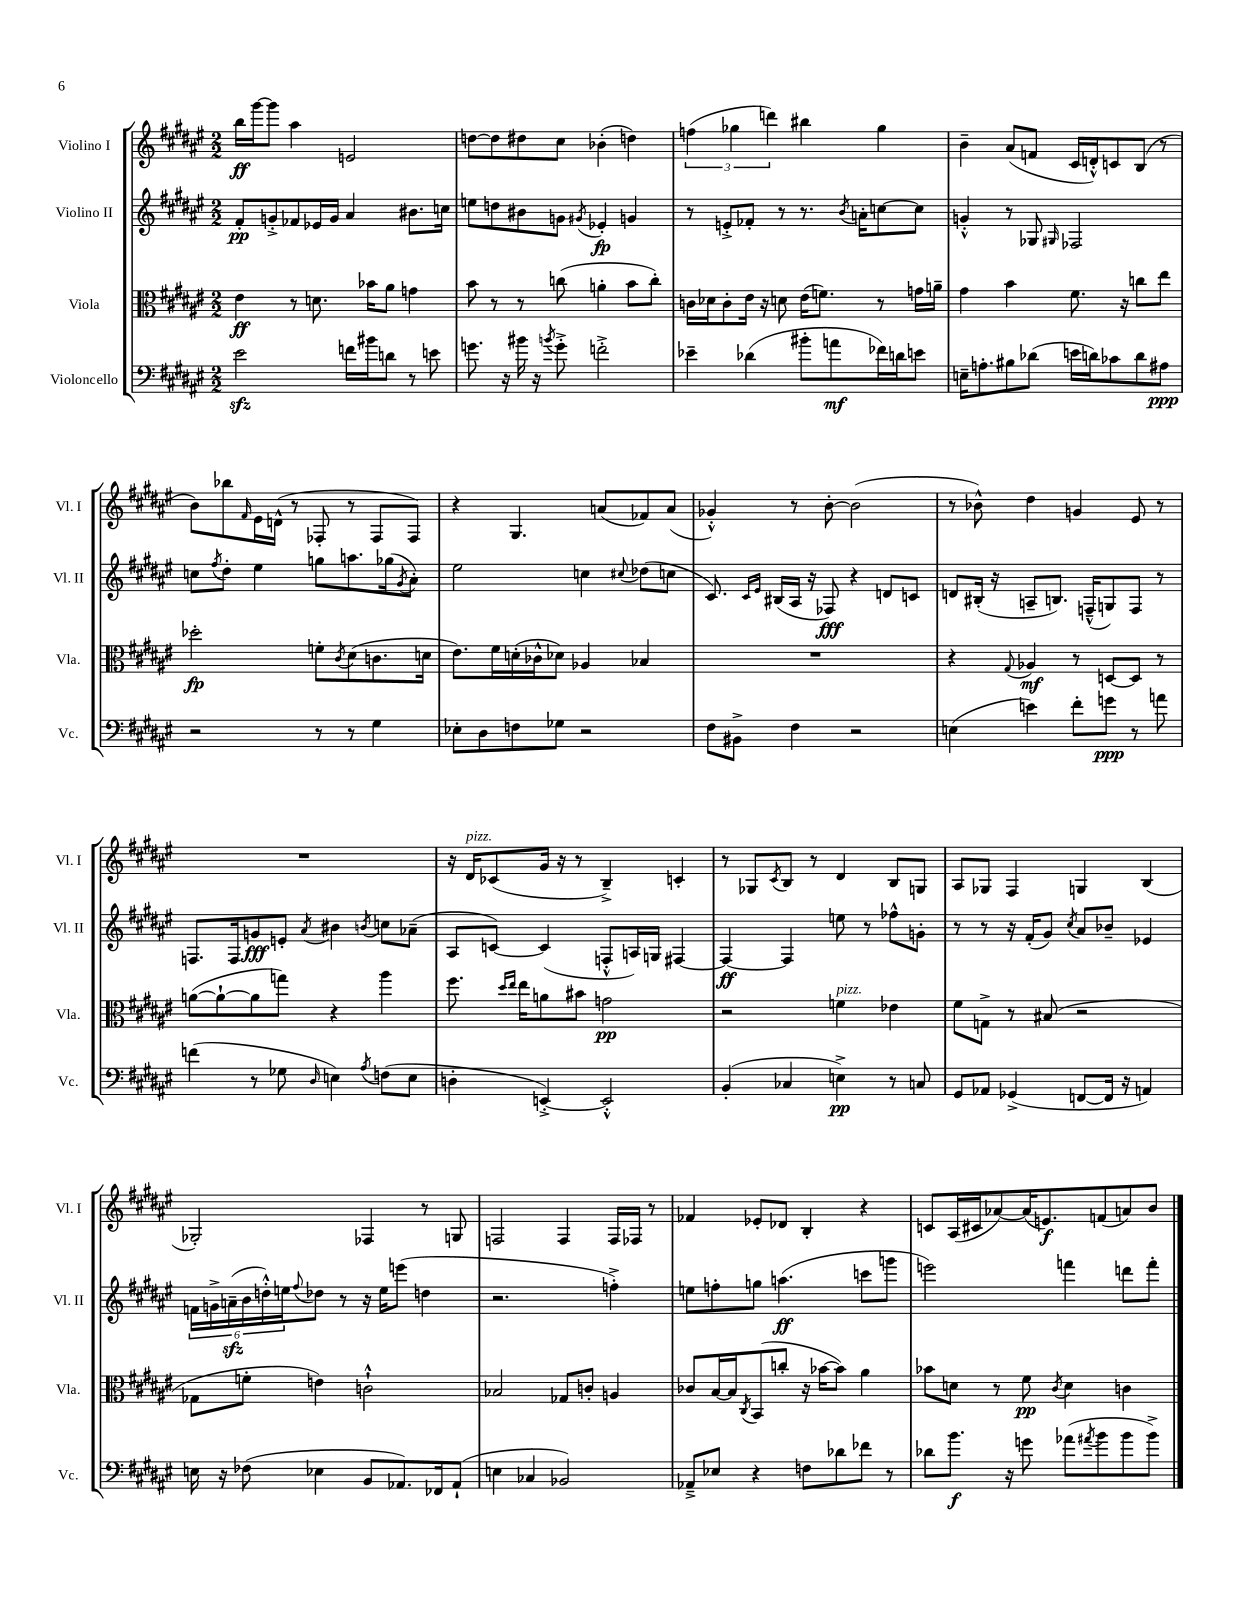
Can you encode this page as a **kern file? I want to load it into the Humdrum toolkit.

**kern	**kern	**kern	**kern
*staff4	*staff3	*staff2	*staff1
*clefF4	*clefC3	*clefG2	*clefG2
*k[f#c#g#d#a#e#]	*k[f#c#g#d#a#e#]	*k[f#c#g#d#a#e#]	*k[f#c#g#d#a#e#]
*M2/2	*M2/2	*M2/2	*M2/2
2e#\	4e#\	8f#'/L	16bb\LL
.	.	.	[16ggg#\J
.	.	8g'^/	8ggg#\]J
.	8r	8f-/	4aa#\
.	8.d\	16e-/L	.
.	.	16g/JJ	.
16f\LL	.	4a#/	2e/
16b#\J	16b-\LK	.	.
8d\J	8a#\J	.	.
8r	4g\	8.b#\L	.
8e\	.	.	.
.	.	16cc\Jk	.
=	=	=	=
8.g\	8b\	8ee\L	[8dd\L
.	8r	8dd\	8dd\]
16r	.	.	.
16b#\	8r	8b#\	8dd#\
16r	.	.	.
8qb/	.	.	.
8g'^\	(8cc\	8g\J	8cc#\J
.	.	8qg#/	.
2f'^\	4a'\	4e-'/	(4b-'\
.	8b\L	4g/	4dd\)
.	8cc'\J)	.	.
=	=	=	=
4e-~\	16c\LL	8r	(6ff\
.	16d-\J	.	.
.	8c'\	8e'^/L	.
.	.	.	6gg-\
(4d-\	16e#\Jk	8f-'/J	.
.	16r	.	.
.	.	.	6ddd\)
.	8d\	8r	.
8b#'\L	(16e#\LK	8.r	4bb#\
.	8.f\J)	.	.
8a\	.	.	.
.	.	8qb/	.
.	.	16a'\LK	.
16f-\L)	8r	[8cc\	4gg-\
16d\J	.	.	.
8e\J	16g\LL	8cc\]J	.
.	16a~\JJ	.	.
=	=	=	=
16E~\LK	4g#\	4g'^^/	4b~\
8.A'\	.	.	.
8B#\	4b\	8r	(8a#/L
(8d-\J	.	8G-/	8f/J
.	.	16qqG#/	.
16e\LL	8.f#\	2F-/	16c#/LL
16d\J)	.	.	16d'^^/J)
8c-\	.	.	8c/
.	16r	.	.
8d\	8cc\L	.	(8B/J
8A#\J	8ee#\J	.	8r
=	=	=	=
2r	2dd-'\	8cc\L	8b\L)
.	.	8qff#/	.
.	.	8dd#'\J	8bb-\
.	.	.	16qqf#/
.	.	4ee#\	16e#\L
.	.	.	(16d^^\JJ
.	.	.	8r
8r	8f'\L	8gg\L	8F-'/
.	8qc#/	.	.
8r	(8d#\	8.aa\	8r
4G#\	8.c\	.	8F-/L
.	.	(16gg-\k	.
.	.	8qg#/	.
.	.	8a#'\J)	8F-/J)
.	16d\Jk	.	.
=	=	=	=
8E-'\L	8.e#\L)	2ee#\	4r
8D#\	.	.	.
.	16f#\L	.	.
8F\	(16d'\	.	4.G#/
.	16c-^^\J	.	.
8G-\J	8d-\J)	.	.
2r	4A-/	4cc\	.
.	.	.	(8a/L
.	.	8qqcc#/	.
.	4B-/	(8dd-\L	8f-/)
.	.	8cc\J	(8a/J
=	=	=	=
8F#\L	1r	8.c#/)	4g-'^^/)
8BB#^\J	.	.	.
.	.	16qqc#/LL	.
.	.	16qqe#/JJ	.
.	.	(16B#/LL	.
4F#\	.	16A#/JJ	8r
.	.	16r	.
.	.	8F-/)	[8b'\
2r	.	4r	(2b\]
.	.	8d/L	.
.	.	8c/J	.
=	=	=	=
(4E\	4r	8d/L	8r
.	.	(16B#'/Jk	8b-^^\)
.	.	16r	.
.	8qqG#/	.	.
4e\)	4A-/	8A~/L	4dd#\
.	.	8.B/J)	.
8f#'\L	8r	.	4g/
.	.	(16F~^^/LK	.
8g\J	[8D/L	8G/)	.
8r	8D/]J	8F/J	8e#/
8a\	8r	8r	8r
=	=	=	=
(4f\	([8a\L	8.F/L	1r
.	8a`\_	.	.
.	.	16F/k	.
8r	8a\]	8g/	.
8G-\	8gg\J)	8e'/J	.
16qqD#/	.	8qa#/	.
4E\)	4r	4b#\	.
8qA#/	.	8qb/	.
(8F\L	4aa#\	8cc\L	.
8E\J	.	(8a-~\J	.
=	=	=	=
4D'\	8.ff#\	8A#/L	16r
.	.	.	16d#/LK
.	.	[8c/J)	(8c-/
.	16qqdd#/LL	.	.
.	16qqee#/JJ	.	.
.	16ee#\LK	.	.
[4EE'^/)	8a\	(4c/]	16g#/Jk
.	.	.	16r
.	8b#\J	.	8r
2EE'^^/]	2g\	8F'^^/L	4B~^/)
.	.	16A/L)	.
.	.	16G/JJ	.
.	.	[4F#/	4c'/
=	=	=	=
(4BB'/	2r	4F#/_	8r
.	.	.	8G-/L
.	.	.	8qc#/
4C-/	.	4F#/]	8B/J
.	.	.	8r
4E^\)	4f\	8ee\	4d#/
.	.	8r	.
8r	4e-\	8ff-^^\L	8B/L
8C/	.	8g'\J	8G/J
=	=	=	=
8GG#/L	8f#\L	8r	8A#/L
8AA-/J	8G^\J	8r	8G-/J
(4GG-^/	8r	16r	4F#/
.	.	(16f#'/LK	.
.	(8B#/	8g#/J)	.
.	.	8qcc#/	.
[8FF/L	2r	8a#/L	4G/
16FF/]Jk	.	8b-~/J	.
16r	.	.	.
4AA/)	.	4e-/	(4B/
=	=	=	=
16E\	8G-\L	24f\LL	2G-'/)
.	.	24g^\	.
16r	.	.	.
.	.	(24a~\	.
(8F-\	8f'\J	24b\	.
.	.	24dd'^^\)	.
.	.	24ee\J	.
.	.	8qqff#/	.
4E-\	4e\)	8dd-\J	.
.	.	8r	.
8BB/L	2c`^^\	16r	4F-/
.	.	16ee\LK	.
8.AA-/)	.	(8eee\J	.
.	.	4dd\	8r
16FF-/k	.	.	.
(8AA-`/J	.	.	8G/
=	=	=	=
4E\	2B-/	2.r	2F/
4C-/	.	.	.
2BB-/)	8G-/L	.	4F/
.	8c'/J	.	.
.	4A/	4ff'^\)	16F/LL
.	.	.	16F-/JJ
.	.	.	8r
=	=	=	=
8AA-~^/L	8c-/L	8ee\L	4f-/
8E-/J	[16B/L	8ff'\	.
.	16B/]J	.	.
.	8qC#/	.	.
4r	(8BB/	8gg\J	8e-'/L
.	8cc'/J	(4.aa\	8d-/J
8F\L	16r	.	4B'/
.	[16b-\LK	.	.
8d-\	8b-\]J)	.	.
8f-\J	4a#\	8ccc\L	4r
8r	.	8ggg\J	.
=	=	=	=
8d-\L	8b-\L	2eee\)	8c/L
8.b\J	8d\J	.	(16A#/L
.	.	.	16c#/J
.	8r	.	[8a-/)
16r	.	.	.
8g\	8f#\	.	(16a-/]K
.	.	.	8.e/)
.	8qc#/	.	.
(8a-\L	4d\	4fff\	.
8qa#/	.	.	.
8b\	.	.	(8f/
8b\	4c\	8ddd\L	8a/)
8b^\J)	.	8fff'\J	8b/J
==	==	==	==
*-	*-	*-	*-
